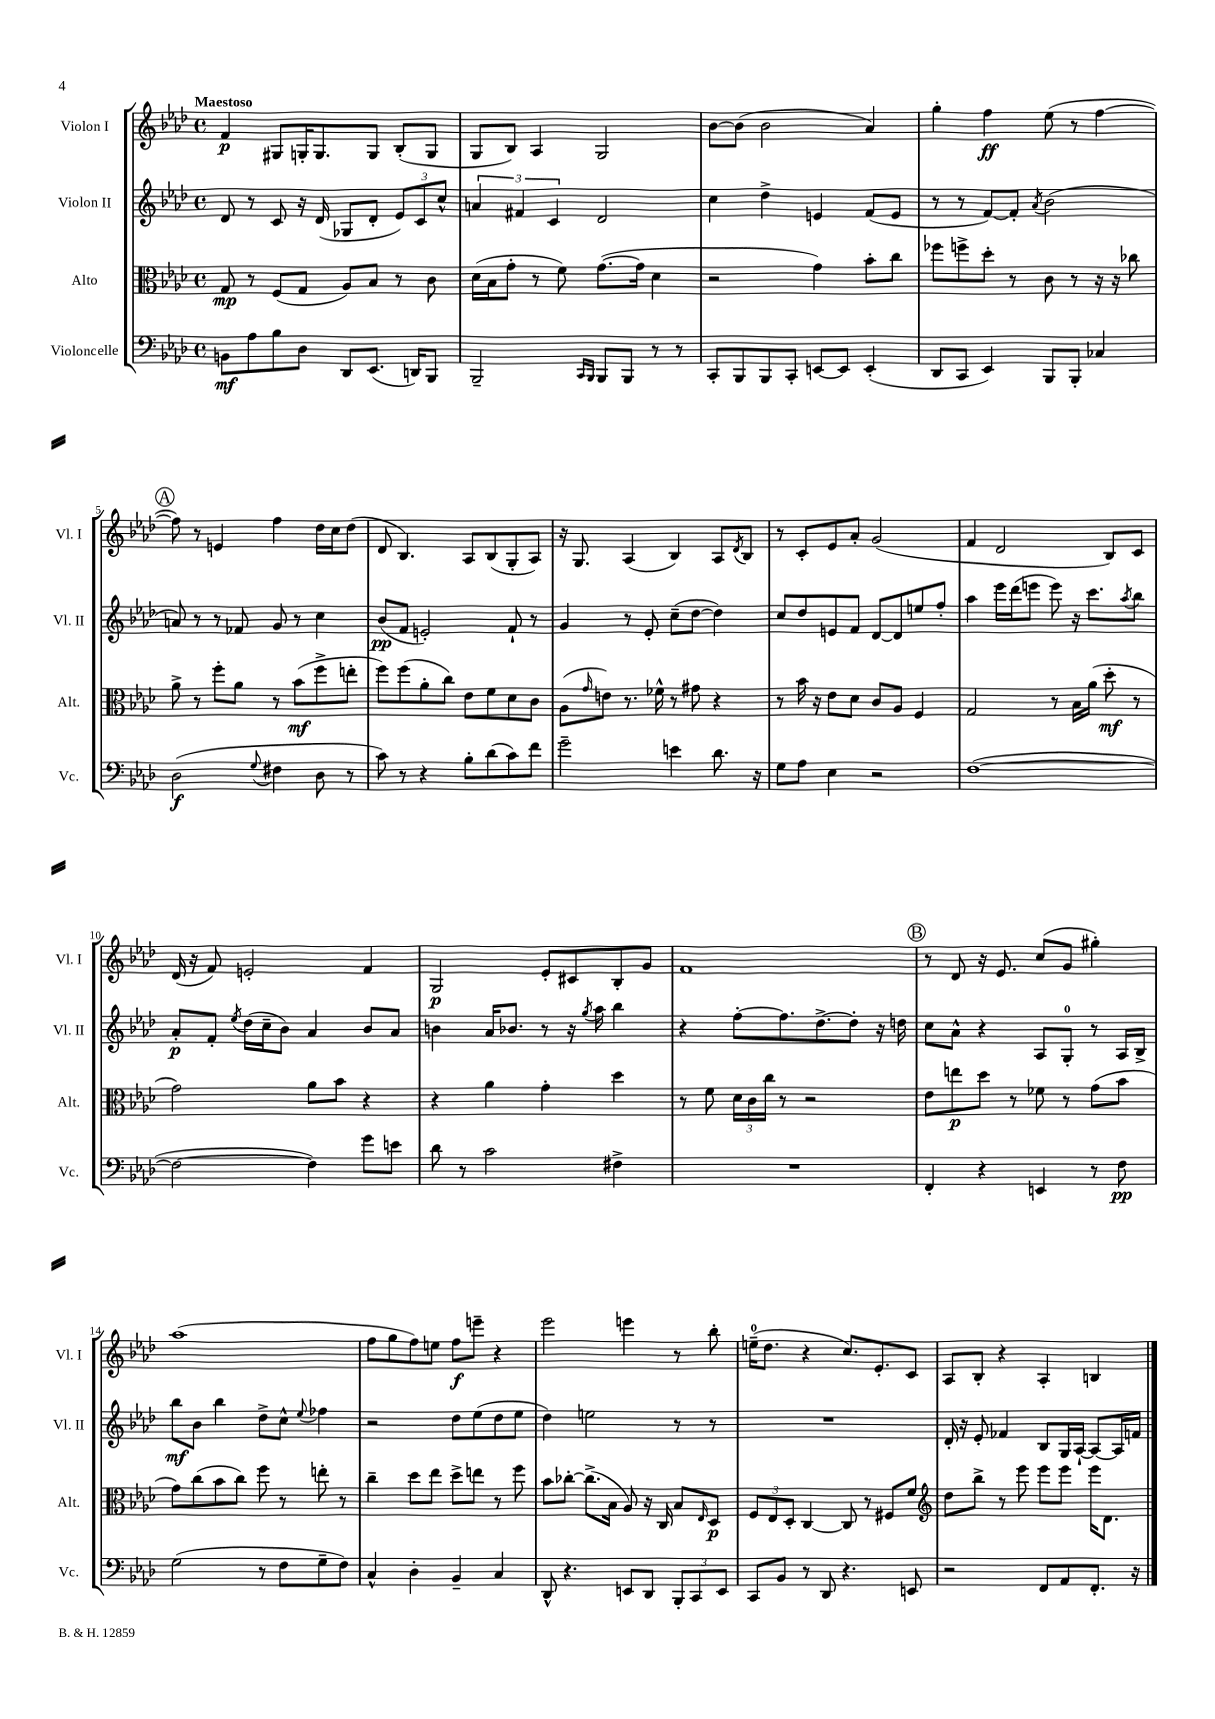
<<
\new StaffGroup <<
\new Staff = "s0" \with { instrumentName = "Violon I" shortInstrumentName = "Vl. I" } {
    \clef treble \key aes \major \defaultTimeSignature \time 4/4 \tempo "Maestoso"
    f'4\p gis8 g16-. g8. g8 bes8-.( g8 |
    g8 bes8) aes4 g2 |
    bes'8~ bes'8( bes'2 aes'4) |
    g''4-. f''4\ff ees''8( r8 f''4~ |
    \mark \markup { \circle "A" } f''8) r8 e'4 f''4 des''16 c''16 des''8( |
    des'8 bes4.) aes8 bes8( g8-. aes8) |
    r16 g8. aes4( bes4) aes8 \acciaccatura { des'8 } bes8 |
    r8 c'8-. ees'8 aes'8-. g'2( |
    f'4 des'2 bes8) c'8 |
    des'16( r16 f'8) e'2-. f'4 |
    g2\p ees'8-. cis'8 bes8-. g'8 |
    f'1 |
    \mark \markup { \circle "B" } r8 des'8 r16 ees'8. c''8( g'8 gis''4-.) |
    aes''1( |
    f''8 g''8 f''8) e''8 f''8\f e'''8-- r4 |
    ees'''2 e'''4 r8 bes''8-. |
    e''16-0--( des''8. r4 c''8.) ees'8.-. c'8 |
    aes8 bes8-. r4 aes4-. b4 \bar "|." |
}
\new Staff = "s1" \with { instrumentName = "Violon II" shortInstrumentName = "Vl. II" } {
    \clef treble \key aes \major \defaultTimeSignature \time 4/4
    des'8 r8 c'8 r16 des'16( ges8 des'8-. \tuplet 3/2 { ees'8) c'8 c''8-^ } |
    \tuplet 3/2 { a'4 fis'4 c'4 } des'2 |
    c''4 des''4-> e'4 f'8( e'8 |
    r8 r8 f'8~) f'8-. \acciaccatura { aes'8 } bes'2( |
    \mark \markup { \circle "A" } a'8) r8 r8 fes'8 g'8 r8 c''4 |
    bes'8\pp( f'8 e'2-.) f'8-! r8 |
    g'4 r8 ees'8-. c''8--( des''8~ des''4) |
    c''8 des''8 e'8 f'8 des'8~ des'8 e''8 f''8-. |
    aes''4 ees'''16 des'''16( e'''8 e'''8) r16 c'''8. \acciaccatura { aes''8 } bes''8 |
    aes'8-.\p f'8-. \acciaccatura { ees''8 } des''16( c''16-- bes'8) aes'4 bes'8 aes'8 |
    b'4 aes'16 bes'8. r8 r16 \acciaccatura { g''8 } aes''16 bes''4 |
    r4 f''8~-. f''8. des''8.~-> des''8-. r16 d''16 |
    \mark \markup { \circle "B" } c''8 aes'8-^ r4 aes8 g8-0-. r8 aes16 bes16-> |
    bes''8\mf bes'8 bes''4 des''8-> c''8-^ \appoggiatura { ees''8 } fes''4 |
    r2 des''8 ees''8( des''8 ees''8 |
    des''4) e''2 r8 r8 |
    R1 |
    des'16-. r16 ees'8-. fes'4 bes8 g16 aes16~-! aes8~ aes16 f'16 \bar "|." |
}
\new Staff = "s2" \with { instrumentName = "Alto" shortInstrumentName = "Alt." } {
    \clef alto \key aes \major \defaultTimeSignature \time 4/4
    g8\mp r8 f8( g8 aes8) bes8 r8 c'8 |
    des'16( bes16 g'8-. r8 f'8) g'8.~( g'16 des'4 |
    r2 g'4) bes'8-. c''8 |
    fes''8 f''8-> des''8-. r8 c'8 r8 r16 r16 ces''8 |
    \mark \markup { \circle "A" } aes'8-> r8 f''8-. aes'8 r8 bes'8\mf( f''8-> e''8-. |
    f''8) f''8( aes'8-. c''8) ees'8 f'8 des'8 c'8 |
    aes8( \grace { g'16 } e'8) r8. fes'16-^ r8 gis'8 r4 |
    r8 bes'16 r16 ees'8 des'8 c'8 aes8 f4 |
    g2 r8 bes16 aes'16( des''8-.\mf r8 |
    g'2) aes'8 bes'8 r4 |
    r4 aes'4 g'4-. des''4 |
    r8 f'8 \tuplet 3/2 { des'16 c'16 c''16 } r8 r2 |
    \mark \markup { \circle "B" } ees'8 e''8\p des''8 r8 fes'8 r8 g'8( bes'8 |
    g'8) c''8( bes'8 c''8) f''8 r8 e''8-. r8 |
    c''4-- des''8 ees''8 des''8-> e''8 r8 f''8 |
    bes'8 ces''8~-. ces''8.->( bes16 aes8) r16 c16 bes8 \grace { ees16 } des8\p |
    \tuplet 3/2 { f8 ees8 des8-. } c4~ c8 r8 fis8 f'8 |
    \clef treble des''8 bes''8-> r8 ees'''8 ees'''8 ees'''8 ees'''16 des'8. \bar "|." |
}
\new Staff = "s3" \with { instrumentName = "Violoncelle" shortInstrumentName = "Vc." } {
    \clef bass \key aes \major \defaultTimeSignature \time 4/4
    b,8\mf aes8 bes8 des8 des,8 ees,8.( d,16) bes,,8 |
    bes,,2-- \grace { c,16 bes,,16 } bes,,8 bes,,8 r8 r8 |
    c,8-. bes,,8 bes,,8 c,8-. e,8~ e,8 e,4-.( |
    des,8 c,8 ees,4) bes,,8 bes,,8-. ces4 |
    \mark \markup { \circle "A" } des2\f( \appoggiatura { g8 } fis4 des8 r8 |
    c'8) r8 r4 bes8-. des'8( c'8) f'8 |
    g'2-- e'4 des'8. r16 |
    g8 aes8 ees4 r2 |
    f1~( |
    f2~ f4) g'8 e'8 |
    des'8 r8 c'2 fis4-> |
    R1 |
    \mark \markup { \circle "B" } f,4-. r4 e,4 r8 f8\pp |
    g2( r8 f8 g8-- f8) |
    c4-^ des4-. bes,4-- c4 |
    des,8-^ r4. e,8 des,8 \tuplet 3/2 { bes,,8-. c,8 e,8 } |
    c,8 bes,8 r8 des,8 r4. e,8 |
    r2 f,8 aes,8 f,8.-. r16 \bar "|." |
}
>>
>>
